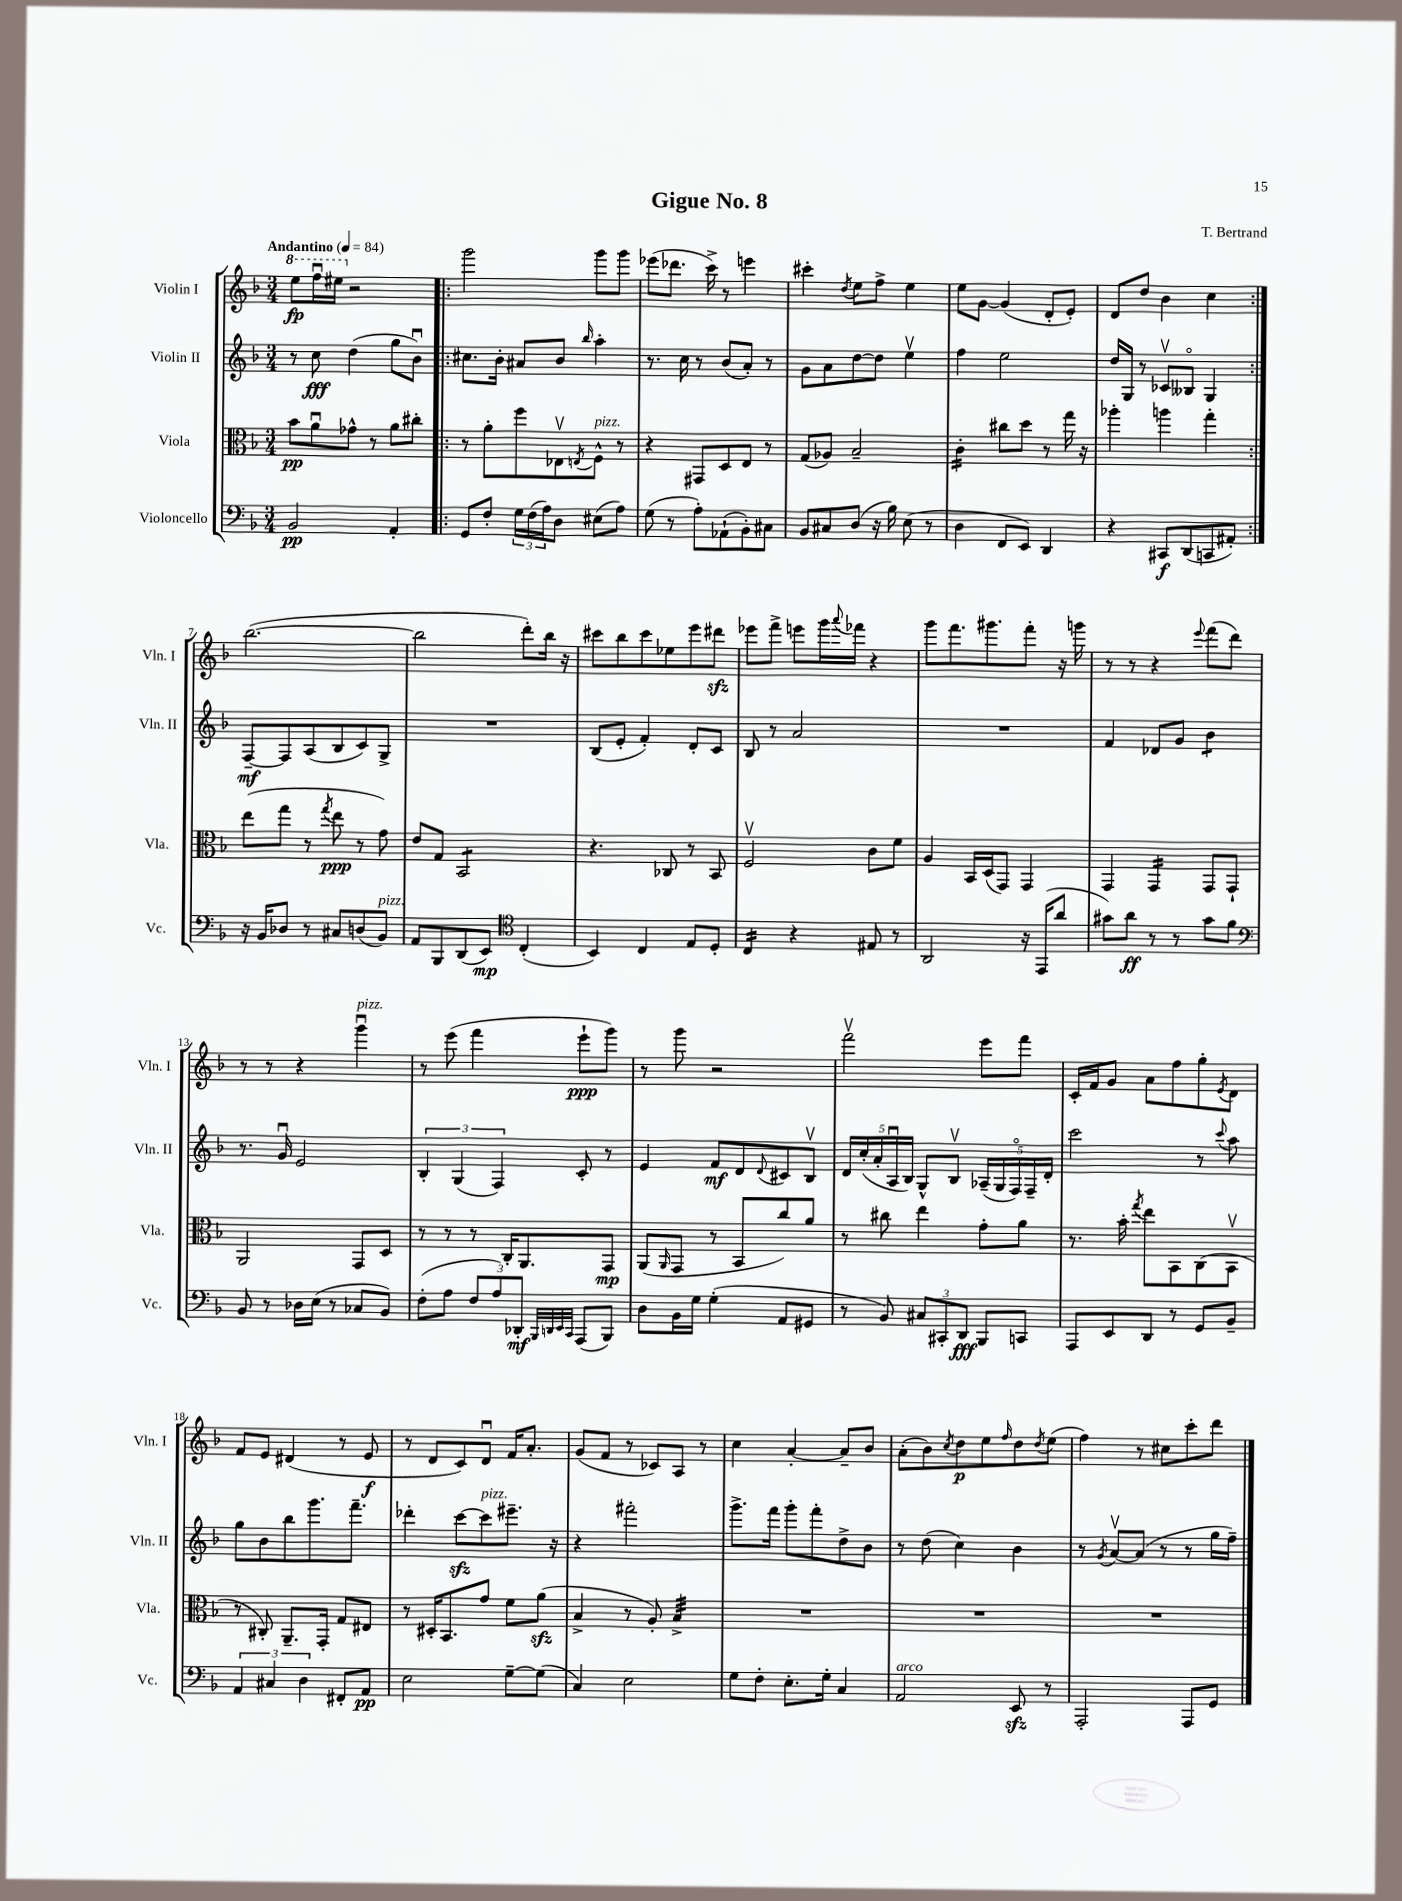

**kern	**kern	**kern	**kern
*staff4	*staff3	*staff2	*staff1
*clefF4	*clefC3	*clefG2	*clefG2
*k[b-]	*k[b-]	*k[b-]	*k[b-]
*M3/4	*M3/4	*M3/4	*M3/4
*MM84	*MM84	*MM84	*MM84
2BB-/	8b-\L	8r	8eee\L
.	8au\	8cc\	16fffu\L
.	.	.	16eee#\JJ
.	8g-^^\J	(4dd\	2r
.	8r	.	.
4AA'/	8a\L	8gg\L	.
.	8cc#'\J	8b-u\J)	.
=!|:	=!|:	=!|:	=!|:
8GG/L	8r	8.cc#\L	2ggg\
8F'/J	8a'\L	.	.
.	.	16b-'\Jk	.
24G\LL	8ff\	8a#/L	.
(24F\	.	.	.
24A\J)	.	.	.
8D\J	8E-v\	8b-/J	.
.	8qE/	16qqbb-/	.
(8E#\L	8F^^\J	4aa'\	8ggg\L
8A\J)	8r	.	8ggg\J
=	=	=	=
(8G\	4r	8.r	(8eee-\L
8r	.	.	8.ddd-\J
.	.	16cc\	.
8A'\L)	8GG#/L	8r	.
.	.	.	16ccc^\)
(8AA-`\	8D/	(8b-/L	8r
8BB-'\)	8E/J	8a'/J)	4eee\
8C#\J	8r	8r	.
=	=	=	=
8BB-/L	(8G/L	8g\L	4ccc#'\
8C#/	8A-/J)	8a\	.
.	.	.	8qdd/
(8D/J	2B-~/	[8dd\	8ee\L
16r	.	8dd\]J	8ff^\J
16B-\)	.	.	.
(8E\	.	4eev\	4ee\
8r	.	.	.
=	=	=	=
4D\	4c'\	4ff\	8ee\L
.	.	.	[8g\J
8FF/L	8cc#\L	2ee\	(4g/]
8EE/J)	8dd\J	.	.
4DD/	8r	.	8d'/L
.	16gg\	.	8e'/J)
.	16r	.	.
=	=	=	=
4r	4aa-'\	16dd/LL	8d/L
.	.	16G/JJ	.
.	.	8r	8dd/J
8CC#/L	4aa\	8c-v/L	4b-\
(8DD/	.	8B--o/J	.
8CC/	4gg'\	4G/	4cc\
8AA#'/J)	.	.	.
=:|!	=:|!	=:|!	=:|!
16r	(8ee\L	[8F~/L	([2.bb-\
16BB-/LK	.	.	.
8D-/J	8gg\J	8F/]	.
8r	8r	(8A/	.
.	8qgg/	.	.
8C#/L	8ee\	8B-/	.
(8D/	8r	8c/)	.
8BB-/J)	8g\)	8G^/J	.
=	=	=	=
8AA/L	8e/L	2.r	2bb-\]
8BBB-/	8G/J	.	.
(8DD/	2BB-/	.	.
8EE/J)	.	.	.
*clefC4	*	*	*
(4C'/	.	.	8ddd'\L)
.	.	.	16bb-\Jk
.	.	.	16r
=	=	=	=
4BB-/)	4.r	(8B-/L	8ccc#\L
.	.	8e'/J	8bb-\
4C/	.	4f'/)	8ccc#\
.	8C-/	.	8ee-\
8E/L	8r	8d'/L	8eee\
8D'/J	8BB-/	8c/J	8ddd#\J
=	=	=	=
4C/	2Fv/	8B-/	8eee-\L
.	.	8r	8fff^\J
4r	.	2a/	8eee\L
.	.	.	16ggg\L
.	.	.	8qqaaa/
.	.	.	16fff-\JJ
8E#/	8c\L	.	4r
8r	8f\J	.	.
=	=	=	=
2AA/	4A/	2.r	8ggg\L
.	.	.	8.fff\
.	16BB-/LL	.	.
.	(16D/J	.	8.ggg#\
.	8GG/J)	.	.
16r	4GG/	.	8fff'\J
(16EE/LK	.	.	.
8a/J	.	.	16r
.	.	.	16ggg\
=	=	=	=
8g#\L)	4GG/	4f/	8r
8a\J	.	.	8r
8r	4GG/	8d-/L	4r
8r	.	8g/J	.
.	.	.	8qqeee/
8g#\L	8GG/L	4b-\	(8fff\L
8f\J	8GG`/J	.	8ddd\J)
=	=	=	=
*clefF4	*	*	*
8BB-/	2AA/	8.r	8r
8r	.	.	8r
.	.	16gu/	.
16D-\LL	.	2e/	4r
(16E\JJ	.	.	.
8r	.	.	.
8C-/L	8GG/L	.	4gggu\
8BB-/J)	8D/J	.	.
=	=	=	=
(8F'\L	8r	6B-'/	8r
8A\J	8r	.	(8eee\
.	.	(6G/	.
12F/L	8r	.	4fff\
12A/)	.	6F/)	.
.	16C'/LK	.	.
12DD-'/J	.	.	.
.	8.AA/	.	.
32qqBBB-/LLL	.	.	.
32qqDD/	.	.	.
32qqEE/	.	.	.
32qqCC/JJJ	.	.	.
(8AAA/L	.	8c'/	8eee`\L
8BBB-/J)	8GG/J	8r	8ggg\J)
=	=	=	=
8D\L	(8AA/L	4e/	8r
.	16qqAA/	.	.
16BB-\L	8GG/J	.	8ggg\
16G\JJ	.	.	.
(4G'\	8r	8f/L	2r
.	8BB-/L	8d/	.
.	.	8qqd/	.
8AA/L	8cc/)	8c#/	.
8GG#/J	8a/J	8B-v/J	.
=	=	=	=
8r	8r	20d/LL	2fffv\
.	.	(20cc'/	.
.	.	20a'/	.
8BB-/)	8cc#\	.	.
.	.	20Au/	.
.	.	20B-/JJ)	.
12C#/L	4ee\	8G^^/L	.
12CC#'/	.	.	.
.	.	8B-v/J	.
12DD/J	.	.	.
8BBB-/L	8g'\L	(20A-~/LL	8eee\L
.	.	20G/	.
.	.	20Fo/)	.
8CC/J	8a\J	.	8fff\J
.	.	20F~/	.
.	.	20d'/JJ	.
=	=	=	=
8AAA/L	8.r	2ccc\	16c'/LL
.	.	.	16f/J
8EE/	.	.	8g/J
.	16b-'\	.	.
.	8qgg/	.	.
8DD/J	8ee\L	.	8a\L
8r	8BB-\	.	8ff\
8GG/L	(8C\	8r	8gg'\
.	.	8qqccc/	8qe/
8BB-~/J	8BB-v\J	8aa\	8d\J
=	=	=	=
6AA/	8r	8gg\L	8f/L
.	8C#'/)	8b-\	8e/J
6C#/	.	.	.
.	8.AA~/L	8bb-\	(4d#/
6D\	.	.	.
.	.	8.ggg\	.
.	16GG'/Jk	.	.
8FF#'/L	8G/L	.	8r
.	.	8.fff~\J	.
8AA/J	8E#/J	.	8e/
=	=	=	=
2E\	8r	4ddd-'\	8r
.	16D#'/LK	.	8d/L
.	8.BB-/	.	.
.	.	[8ccc\L	8c/)
.	8g/J	8ccc\]	8du/J
[8G~\L	8f\L	8.eee#~\J	16f/LK
.	.	.	8.a'/J
(8G\]J	(8a\J	.	.
.	.	16r	.
=	=	=	=
4C/)	4B-^/	4r	(8g/L
.	.	.	8f/J
2E\	8r	2fff#'\	8r
.	8A'/)	.	8c-/L)
.	4B-^/	.	8A/J
.	.	.	8r
=	=	=	=
8G\L	2.r	8.ggg^\L	4cc\
8F'\J	.	.	.
.	.	16fff\Jk	.
8.E'\L	.	8ggg'\L	[4a'/
.	.	8fff'\	.
16G'\Jk	.	.	.
4C/	.	8dd^\	8a~/]L
.	.	8b-\J	8b-/J
=	=	=	=
2AA/	2.r	8r	(8a'\L
.	.	(8dd\	8b-\)
.	.	.	8qcc/
.	.	4cc\)	8dd\
.	.	.	8ee\
.	.	.	16qqff/
8EE/	.	4b-\	8dd\
.	.	.	8qdd/
8r	.	.	(8ee\J
=	=	=	=
2AAA'/	2.r	8r	4ff\)
.	.	8qg/	.
.	.	[8av/L	.
.	.	(8a/]J	8r
.	.	8r	8cc#\L
8AAA/L	.	8r	8ccc'\
8GG/J	.	16gg\LL	8ddd\J
.	.	16ff~\JJ)	.
==	==	==	==
*-	*-	*-	*-
